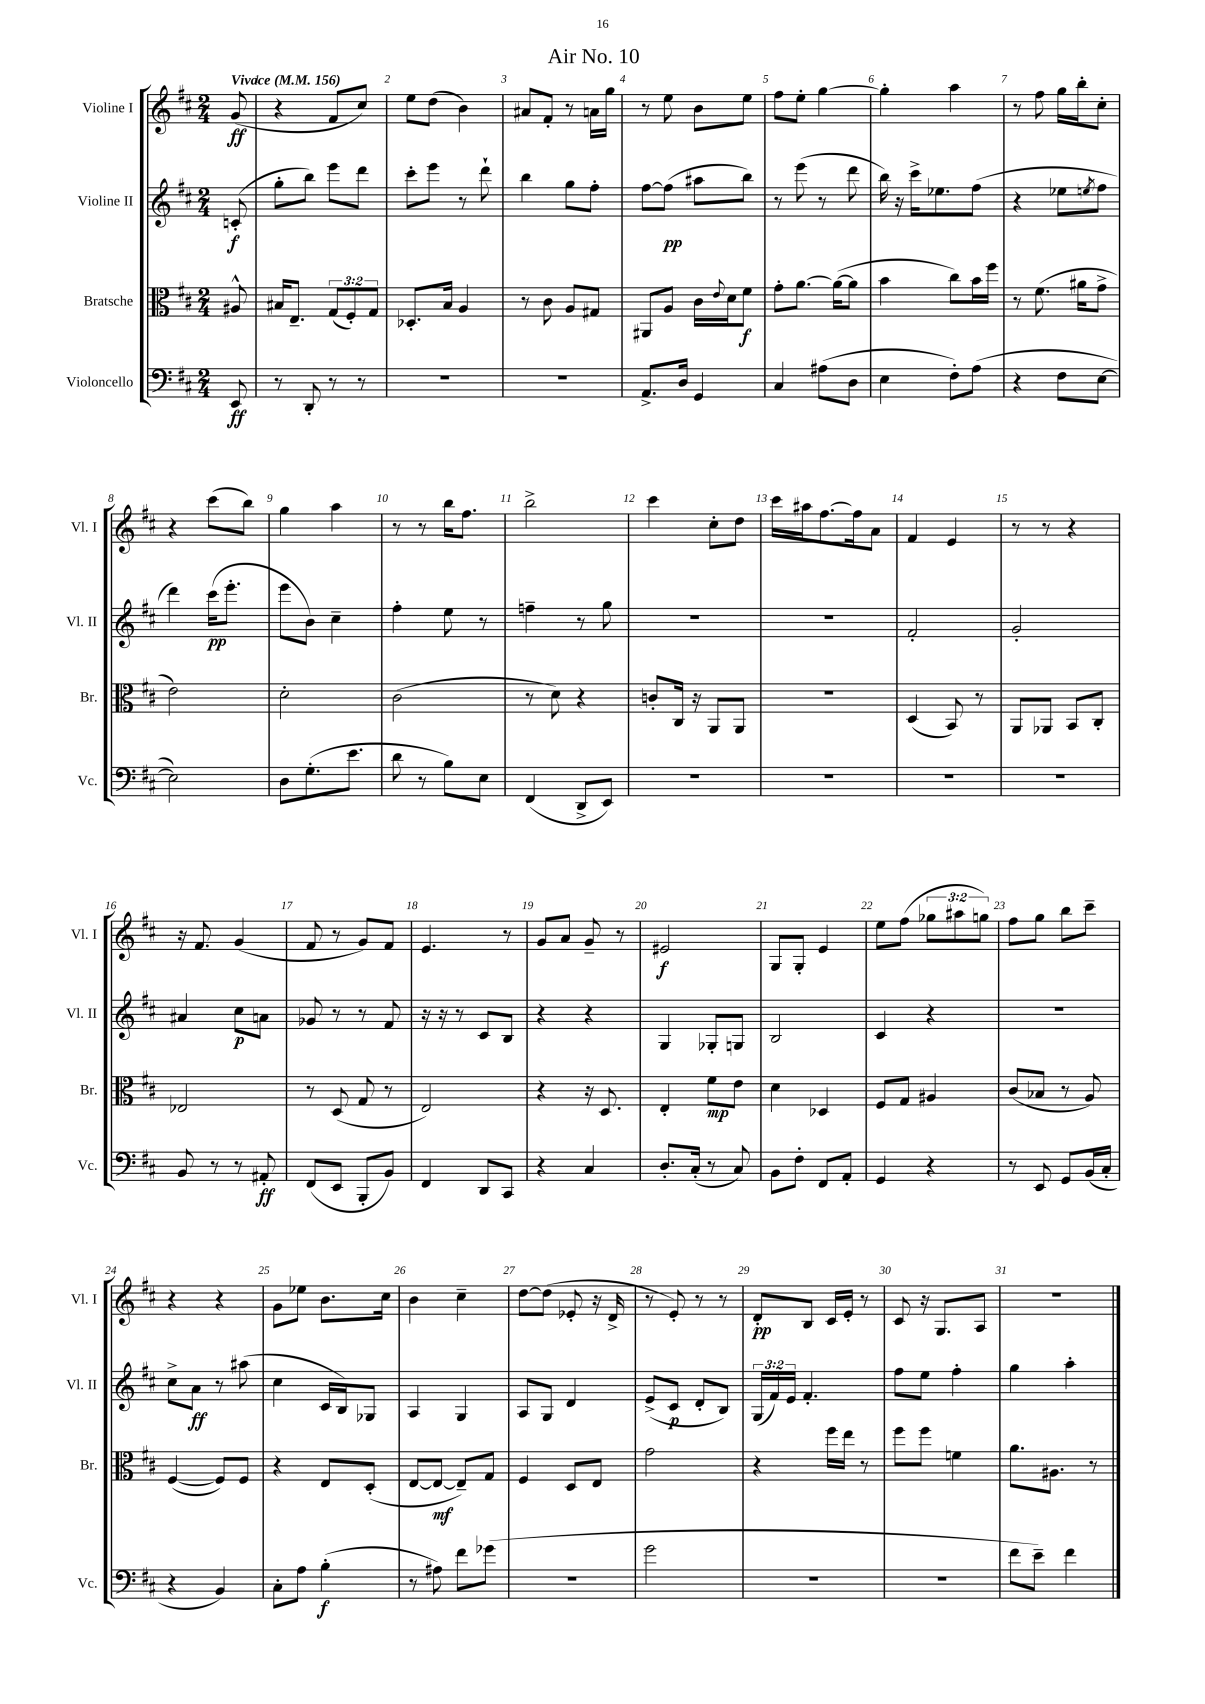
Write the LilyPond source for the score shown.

\header { title = "Air No. 10" }
<<
\new StaffGroup <<
\new Staff = "s0" \with { instrumentName = "Violine I" shortInstrumentName = "Vl. I" } {
    \clef treble \key d \major \numericTimeSignature \time 2/4 \override Staff.TupletNumber.text = #tuplet-number::calc-fraction-text \partial 8 \tempo "Vivace" 4 = 156
    g'8\ff( |
    r4 fis'8 cis''8) |
    e''8 d''8( b'4) |
    ais'8 fis'8-. r8 a'16 g''16 |
    r8 e''8 b'8 e''8 |
    fis''8 e''8-. g''4~ |
    g''4-. a''4 |
    r8 fis''8 g''16 b''16-. cis''8-. |
    r4 cis'''8( b''8) |
    g''4 a''4 |
    r8 r8 b''16 fis''8. |
    b''2-> |
    cis'''4 cis''8-. d''8 |
    cis'''16 ais''16 fis''8.~ fis''16 a'8 |
    fis'4 e'4 |
    r8 r8 r4 |
    r16 fis'8. g'4( |
    fis'8 r8 g'8) fis'8 |
    e'4. r8 |
    g'8 a'8 g'8-- r8 |
    eis'2\f |
    g8 g8-. e'4 |
    e''8 fis''8( \tuplet 3/2 { ges''8 ais''8 g''8) } |
    fis''8 g''8 b''8 cis'''8-- |
    r4 r4 |
    g'8 ees''8 b'8. cis''16 |
    b'4 cis''4-- |
    d''8~ d''8( ees'8-. r16 d'16-> |
    r8 e'8-.) r8 r8 |
    d'8-.\pp b8 cis'16 e'16-. r8 |
    cis'8 r16 g8. a8 |
    r2 \bar "|." |
}
\new Staff = "s1" \with { instrumentName = "Violine II" shortInstrumentName = "Vl. II" } {
    \clef treble \key d \major \numericTimeSignature \time 2/4 \override Staff.TupletNumber.text = #tuplet-number::calc-fraction-text \partial 8
    c'8-.\f( |
    g''8-. b''8) e'''8 d'''8 |
    cis'''8-. e'''8 r8 d'''8-! |
    b''4 g''8 fis''8-. |
    fis''8~ fis''8\pp( ais''8 b''8) |
    r8 e'''8( r8 d'''8 |
    b''16) r16 cis'''16-> ees''8. fis''8( |
    r4 ees''8 \acciaccatura { e''8 } fis''8 |
    d'''4) cis'''16\pp( e'''8.-. |
    e'''8 b'8) cis''4-- |
    fis''4-. e''8 r8 |
    f''4-- r8 g''8 |
    R2 |
    R2 |
    fis'2-. |
    g'2-. |
    ais'4 cis''8\p a'8 |
    ges'8 r8 r8 fis'8 |
    r16 r16 r8 cis'8 b8 |
    r4 r4 |
    g4 ges8-. g8 |
    b2 |
    cis'4 r4 |
    r2 |
    cis''8-> a'8\ff r8 ais''8( |
    cis''4 cis'16 b16) ges8 |
    a4 g4 |
    a8 g8 d'4 |
    e'8->( cis'8\p d'8-. b8) |
    \tuplet 3/2 { g16( fis'16) e'16 } fis'4.-. |
    fis''8 e''8 fis''4-. |
    g''4 a''4-. \bar "|." |
}
\new Staff = "s2" \with { instrumentName = "Bratsche" shortInstrumentName = "Br." } {
    \clef alto \key d \major \numericTimeSignature \time 2/4 \override Staff.TupletNumber.text = #tuplet-number::calc-fraction-text \partial 8
    ais8-^ |
    bis16 e8.-- \tuplet 3/2 { g8( fis8-.) g8 } |
    des8.-. b16 a4 |
    r8 cis'8 a8 gis8 |
    ais,8 a8 cis'16 \appoggiatura { e'8 } d'16 fis'8\f |
    g'8-. a'8.~ a'16~( a'8 |
    b'4 cis''8) b'16 fis''16 |
    r8 fis'8.( ais'16 g'8-> |
    e'2) |
    d'2-. |
    cis'2( |
    r8 d'8) r4 |
    c'8-. cis16 r16 a,8 a,8 |
    R2 |
    d4( b,8) r8 |
    a,8 aes,8 b,8 cis8-. |
    ees2 |
    r8 d8( g8 r8 |
    e2) |
    r4 r16 d8. |
    e4-. fis'8\mp e'8 |
    d'4 des4 |
    fis8 g8 ais4 |
    cis'8( bes8 r8 a8) |
    fis4~( fis8) fis8 |
    r4 e8 d8-.( |
    e8~ e8~\mf e8--) g8 |
    fis4 d8 e8 |
    g'2 |
    r4 fis''16 e''16 r8 |
    fis''8 fis''8 f'4 |
    a'8. ais8. r8 \bar "|." |
}
\new Staff = "s3" \with { instrumentName = "Violoncello" shortInstrumentName = "Vc." } {
    \clef bass \key d \major \numericTimeSignature \time 2/4 \partial 8
    e,8\ff |
    r8 d,8-. r8 r8 |
    R2 |
    R2 |
    a,8.-> d16 g,4 |
    cis4 ais8( d8 |
    e4 fis8-.) a8( |
    r4 fis8 e8~ |
    e2) |
    d8 g8.-.( e'8. |
    d'8 r8 b8) e8 |
    fis,4( d,8-> e,8) |
    r2 |
    R2 |
    R2 |
    R2 |
    b,8 r8 r8 ais,8-.\ff |
    fis,8( e,8 b,,8-. b,8) |
    fis,4 d,8 cis,8 |
    r4 cis4 |
    d8.-. cis16-.( r8 cis8) |
    b,8 fis8-. fis,8 a,8-. |
    g,4 r4 |
    r8 e,8 g,8 b,16( cis16-. |
    r4 b,4) |
    cis8-. a8 b4-.\f( |
    r8 ais8) fis'8 ges'8( |
    r2 |
    g'2 |
    R2 |
    r2 |
    fis'8 e'8--) fis'4 \bar "|." |
}
>>
>>
\layout { \context { \Score \override BarNumber.break-visibility = ##(#f #t #t) barNumberVisibility = #all-bar-numbers-visible } }
